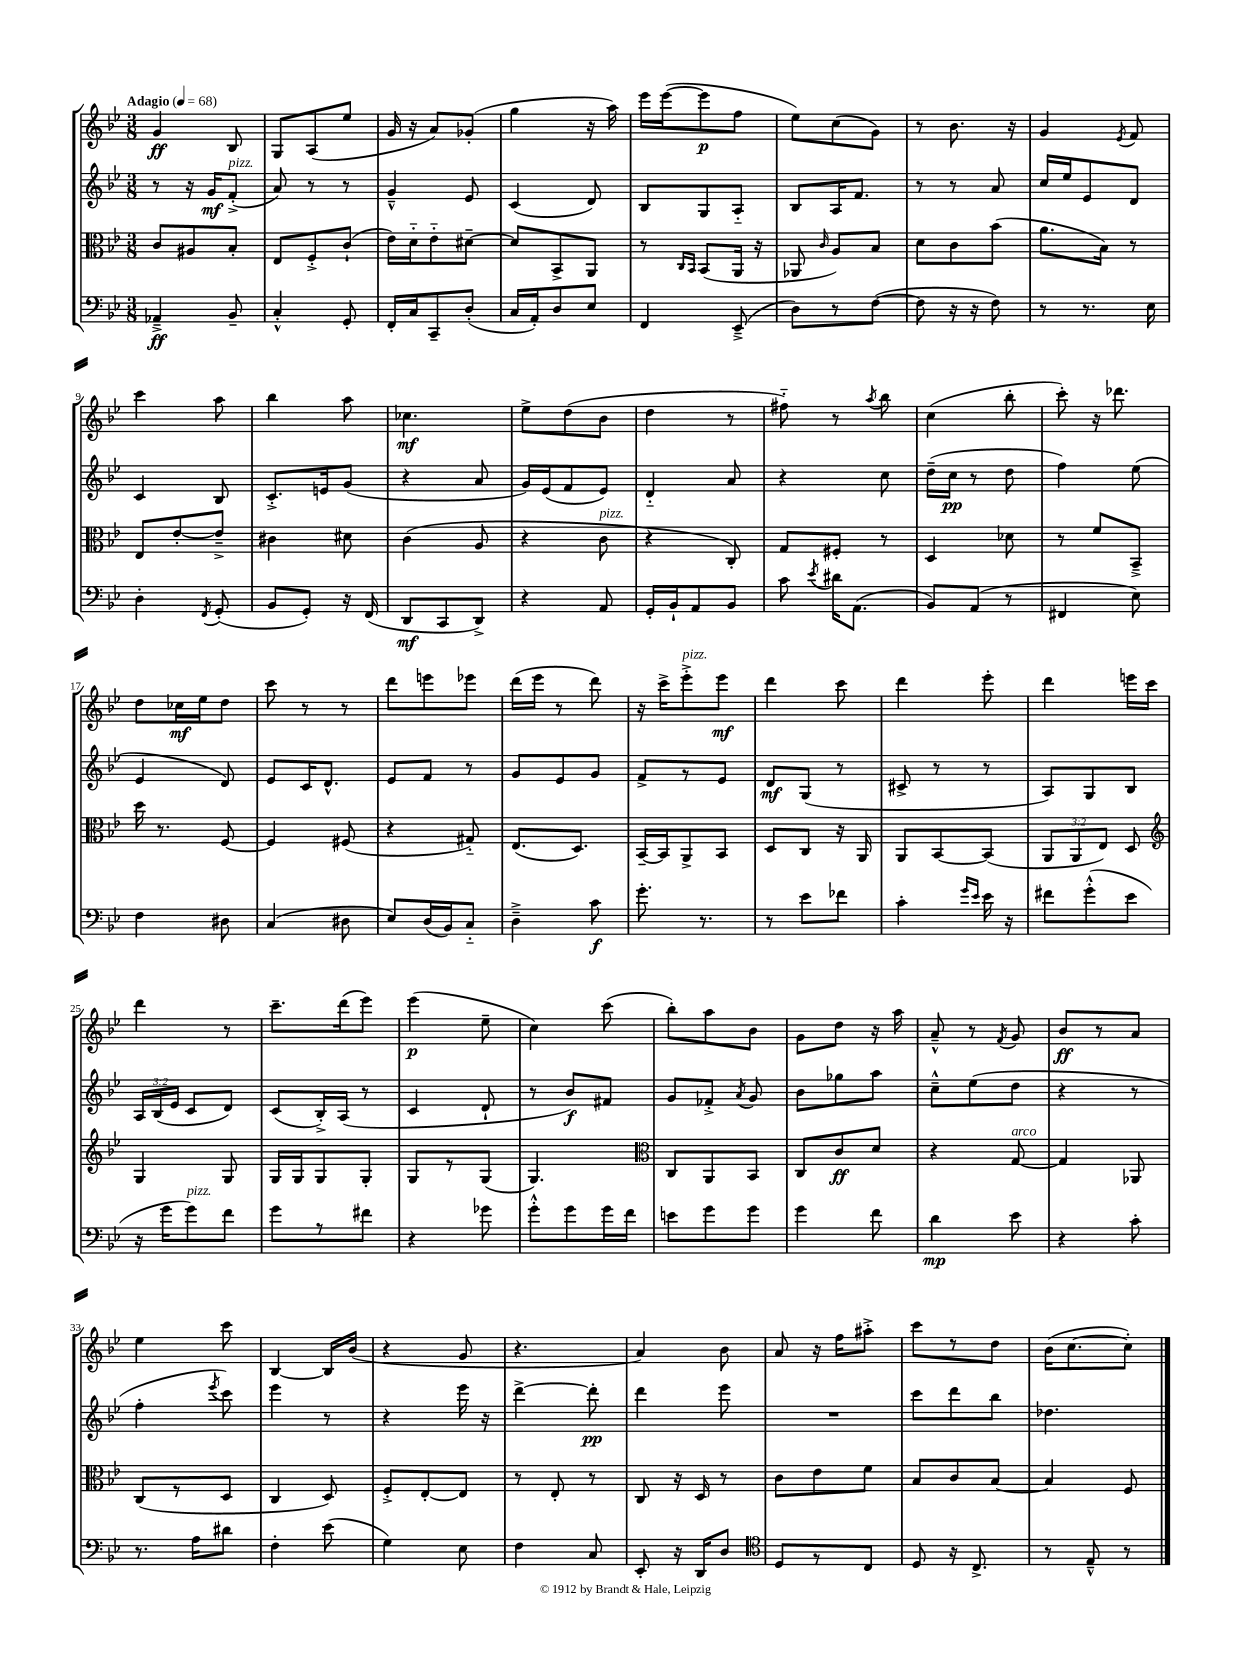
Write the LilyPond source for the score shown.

<<
\new StaffGroup <<
\new Staff = "s0" {
    \clef treble \key bes \major \numericTimeSignature \time 3/8 \tempo "Adagio" 4 = 68
    \autoBeamOff g'4\ff bes8 |
    g8[ a8( ees''8] |
    g'16 r16 a'8[) ges'8]-.( |
    g''4 r16 a''16) |
    ees'''16[ ees'''16~( ees'''8\p f''8] |
    ees''8[) c''8( g'8]) |
    r8 bes'8. r16 |
    g'4 \acciaccatura { ees'8 } f'8 |
    c'''4 a''8 |
    bes''4 a''8 |
    ces''4.\mf |
    ees''8[-> d''8( bes'8] |
    d''4 r8 |
    fis''8-_) r8 \acciaccatura { a''8 } bes''8 |
    c''4( bes''8-. |
    c'''8-.) r16 des'''8. |
    d''8[ ces''16\mf ees''16 d''8] |
    c'''8 r8 r8 |
    d'''8[ e'''8 ees'''8] |
    d'''16[( ees'''16] r8 d'''8) |
    r16 c'''16[-> ees'''8-.->^\markup { \italic "pizz." } ees'''8]\mf |
    d'''4 c'''8 |
    d'''4 ees'''8-. |
    d'''4 e'''16[ c'''16] |
    d'''4 r8 |
    c'''8.[-- d'''16( ees'''8]) |
    ees'''4\p( ees''8-- |
    c''4) c'''8( |
    bes''8[-.) a''8 bes'8] |
    g'8[ d''8] r16 a''16 |
    a'8---^ r8 \acciaccatura { f'8 } g'8 |
    bes'8[\ff r8 a'8] |
    ees''4 c'''8 |
    bes4~ bes16[ bes'16]( |
    r4 g'8 |
    r4. |
    a'4) bes'8 |
    a'8 r16 f''16[ ais''8]-.-> |
    c'''8[ r8 d''8] |
    bes'16[( c''8.~ c''8]-.) \bar "|." |
}
\new Staff = "s1" {
    \clef treble \key bes \major \numericTimeSignature \time 3/8 \override Staff.TupletNumber.text = #tuplet-number::calc-fraction-text
    \autoBeamOff r8 r16 g'16[\mf f'8]-.->^\markup { \italic "pizz." }( |
    a'8) r8 r8 |
    g'4---^ ees'8 |
    c'4( d'8) |
    bes8[ g8 a8]-_ |
    bes8[ a16 f'8.] |
    r8 r8 a'8 |
    c''16[ ees''16 ees'8 d'8] |
    c'4 bes8 |
    c'8.[-.-> e'16 g'8]( |
    r4 a'8 |
    g'16[) ees'16( f'8 ees'8]) |
    d'4-_ a'8 |
    r4 c''8 |
    d''16[--( c''16]\pp r8 d''8 |
    f''4) ees''8( |
    ees'4 d'8) |
    ees'8[ c'16 d'8.]-^ |
    ees'8[ f'8] r8 |
    g'8[ ees'8 g'8] |
    f'8[-> r8 ees'8] |
    d'8[\mf g8]( r8 |
    cis'8-> r8 r8 |
    a8[) g8 bes8] |
    \tuplet 3/2 { a16[ bes16( ees'16] } c'8[ d'8]) |
    c'8[( bes16-.->) a16]( r8 |
    c'4 d'8-! |
    r8 bes'8[\f) fis'8] |
    g'8[ fes'8]-.-> \acciaccatura { a'8 } g'8 |
    bes'8[ ges''8 a''8] |
    c''8[---^ ees''8( d''8] |
    r4 r8 |
    f''4-. \acciaccatura { ees'''8 } c'''8) |
    ees'''4 r8 |
    r4 ees'''16 r16 |
    d'''4~-> d'''8-.\pp |
    d'''4 ees'''8 |
    R4. |
    c'''8[ d'''8 bes''8] |
    des''4. \bar "|." |
}
\new Staff = "s2" {
    \clef alto \key bes \major \numericTimeSignature \time 3/8 \override Staff.TupletNumber.text = #tuplet-number::calc-fraction-text
    \autoBeamOff c'8[ ais8 bes8]-. |
    ees8[ f8-.-> c'8]-!( |
    ees'16[) d'16-_ ees'8-_ dis'8]~-- |
    dis'8[ bes,8-> a,8] |
    r8 \grace { c16[ bes,16] } bes,8[( a,16] r16 |
    aes,8 \grace { c'16 } a8[) bes8] |
    d'8[ c'8 bes'8]( |
    a'8.[ bes16]) r8 |
    ees8[ ees'8~-. ees'8]---> |
    cis'4 dis'8 |
    c'4( a8 |
    r4 c'8^\markup { \italic "pizz." } |
    r4 c8-.) |
    g8[ fis8]-. r8 |
    d4 des'8 |
    r8 f'8[ bes,8]---> |
    d''16 r8. f8~ |
    f4 fis8( |
    r4 gis8-_) |
    ees8.[( d8.]) |
    bes,16[~-- bes,16 a,8-> bes,8] |
    d8[ c8] r16 a,16 |
    a,8[ bes,8~ bes,8]( |
    \tuplet 3/2 { a,8[ a,8 ees8]) } d8 |
    \clef treble g4 g8 |
    g16[ g16 g8 g8]-. |
    g8[ r8 g8]( |
    g4.) |
    \clef alto c8[ a,8 bes,8] |
    c8[ c'8\ff d'8] |
    r4 g8~^\markup { \italic "arco" } |
    g4 aes,8 |
    c8[( r8 d8] |
    c4 d8) |
    f8[-.-> ees8~-. ees8] |
    r8 ees8-. r8 |
    c8 r16 d16 r8 |
    c'8[ ees'8 f'8] |
    bes8[ c'8 bes8]~ |
    bes4 f8 \bar "|." |
}
\new Staff = "s3" {
    \clef bass \key bes \major \numericTimeSignature \time 3/8
    \autoBeamOff aes,4--->\ff bes,8-- |
    c4-.-^ g,8-. |
    f,16[-. c16 c,8-- d8]-.( |
    c16[ a,16-.) d8 ees8] |
    f,4 ees,8--->( |
    d8[) r8 f8]~( |
    f8 r16 r16 f8) |
    r8 r8. ees16 |
    d4-. \acciaccatura { f,8 } g,8-.( |
    bes,8[ g,8]-.) r16 f,16( |
    d,8[\mf c,8 d,8]->) |
    r4 a,8 |
    g,16[-. bes,16-! a,8 bes,8] |
    c'8 \acciaccatura { ees'8 } dis'16[ a,8.]( |
    bes,8[) a,8]( r8 |
    fis,4 ees8) |
    f4 dis8 |
    c4( dis8 |
    ees8[) d16( bes,16) c8]-_ |
    d4---> c'8\f |
    g'8.-. r8. |
    r8 ees'8[ fes'8] |
    c'4-. \grace { g'16[ ees'16] } ees'16 r16 |
    fis'8[ g'8-.-^( ees'8] |
    r16 g'16[ g'8^\markup { \italic "pizz." }) f'8] |
    g'8[ r8 fis'8] |
    r4 ges'8 |
    g'8[-.-^ g'8 g'16 f'16] |
    e'8[ g'8 g'8] |
    g'4 f'8 |
    d'4\mp ees'8 |
    r4 c'8-. |
    r8. a16[ dis'8] |
    f4-. ees'8( |
    g4) ees8 |
    f4 c8 |
    ees,8-. r16 d,16[ d8] |
    \clef tenor d8[ r8 c8] |
    d8 r16 c8.-> |
    r8 ees8---^ r8 \bar "|." |
}
>>
>>
